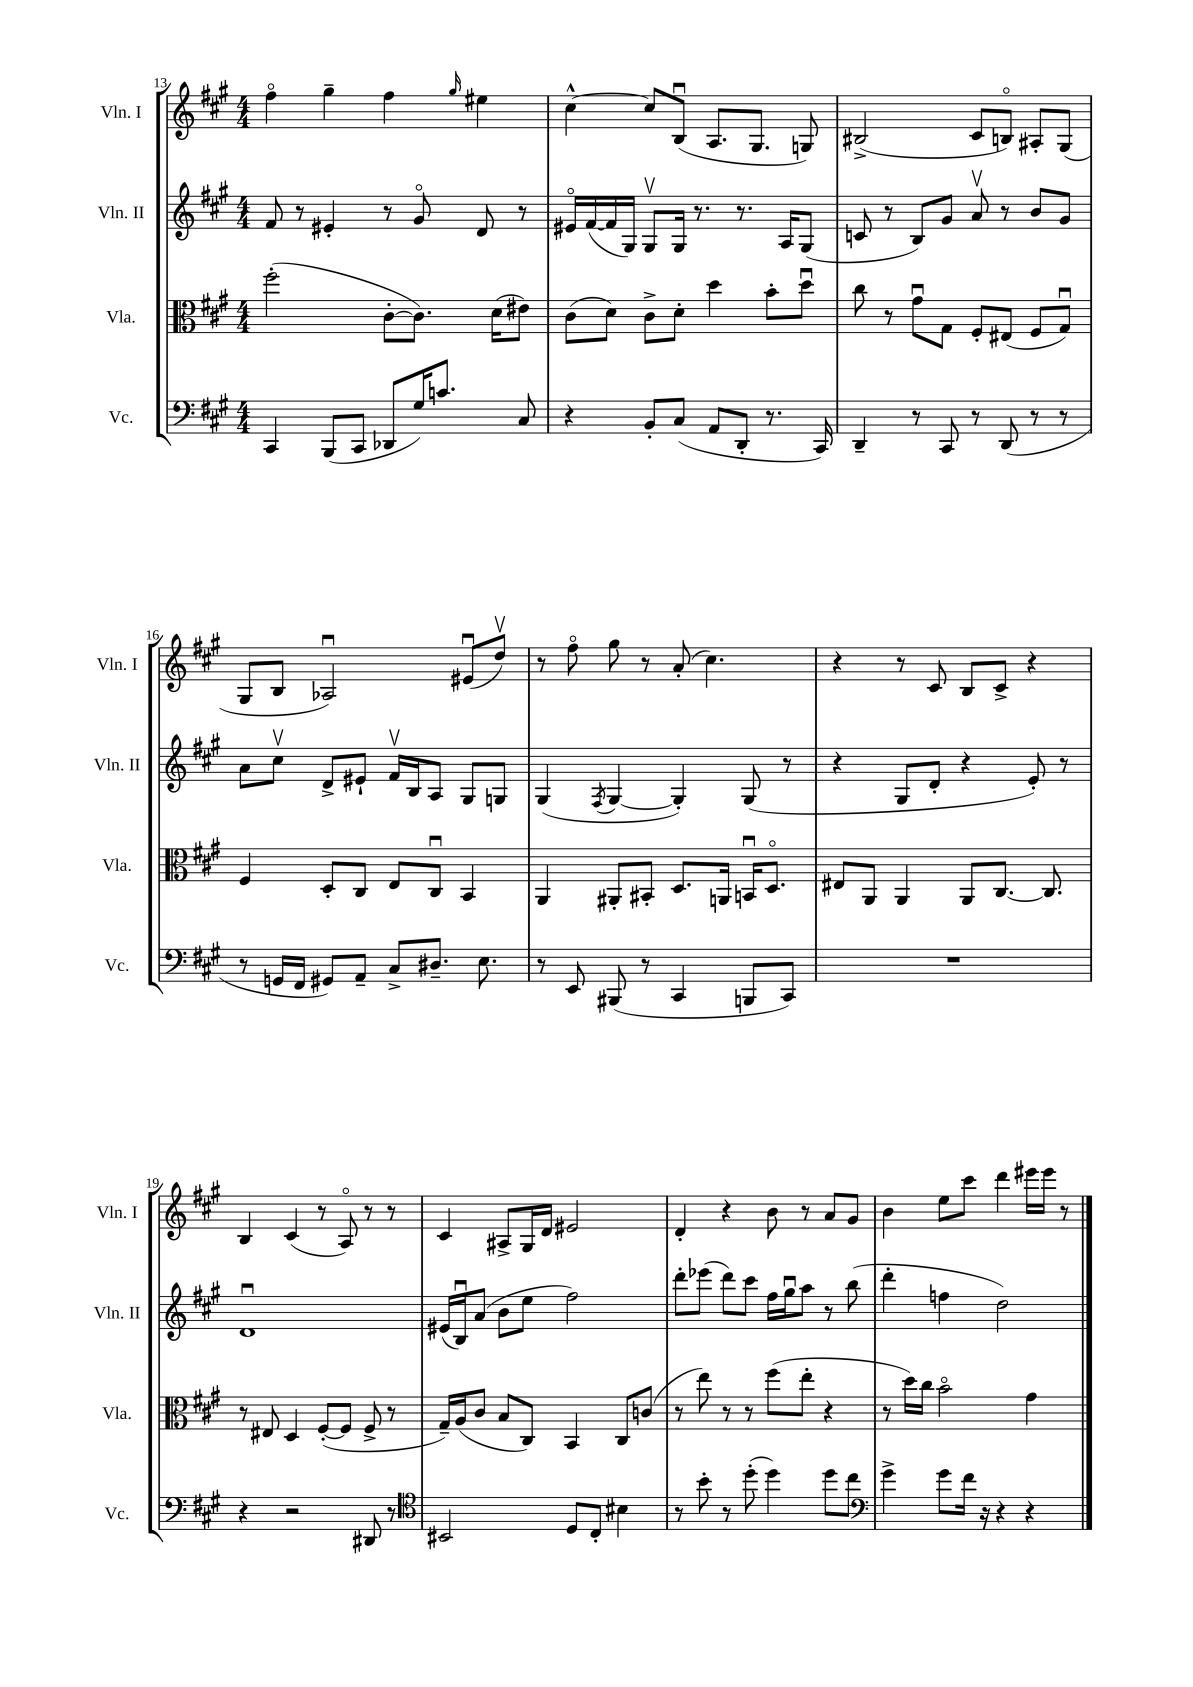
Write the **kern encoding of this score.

**kern	**kern	**kern	**kern
*staff4	*staff3	*staff2	*staff1
*clefF4	*clefC3	*clefG2	*clefG2
*k[f#c#g#]	*k[f#c#g#]	*k[f#c#g#]	*k[f#c#g#]
*M4/4	*M4/4	*M4/4	*M4/4
4CC#	(2ff#'	8f#	4ff#o
.	.	8r	.
(8BBB	.	4e#'	4gg#~
8CC#	.	.	.
8DD-	[8c#'	8r	4ff#
16G#)	8.c#])	8g#o	.
8.c	.	.	.
.	.	.	16qqgg#
.	.	8d	4ee#
.	(16d	.	.
8C#	8e#)	8r	.
=	=	=	=
4r	(8c#	16e#o	[4cc#^^
.	.	([16f#	.
.	8d)	16f#]	.
.	.	16G#)	.
8BB'	8c#^	8G#v	8cc#]
(8C#	8d'	16G#	(8Bu
.	.	8.r	.
8AA	4dd	.	8.A
8DD'	.	8.r	.
.	.	.	8.G#
8.r	8b'	.	.
.	.	16A	.
.	8ddu	(8G#	8G)
16CC#)	.	.	.
=	=	=	=
4DD~	8cc#	8c	(2B#^
.	8r	8r	.
8r	8g#u	8B)	.
8CC#	8G#	8g#	.
8r	8F#'	8av	8c#
(8DD	(8E#	8r	8Bo)
8r	8F#	8b	8A#'
8r	8G#u)	8g#	(8G#
=	=	=	=
8r	4F#	8a	8G#
16GG	.	8cc#v	8B
16FF#	.	.	.
8GG#)	8D'	8d^	2A-u)
8AA~	8C#	8e#`	.
8C#^	8E	16f#v	.
.	.	16B	.
8.D#~	8C#u	8A	.
.	4BB	8G#	(8e#u
8.E	.	.	.
.	.	8G	8ddv)
=	=	=	=
8r	4AA	(4G#	8r
8EE	.	.	8ff#o
.	.	8qF#	.
(8BBB#	8AA#'	[4G#	8gg#
8r	8BB#'	.	8r
4CC#	8.D	4G#'])	(8a'
.	.	.	4.cc#)
.	16AA	.	.
8BBB	16BBu	(8G#	.
.	8.Do	.	.
8CC#)	.	8r	.
=	=	=	=
1r	8E#	4r	4r
.	8AA	.	.
.	4AA	8G#	8r
.	.	8d'	8c#
.	8AA	4r	8B
.	[8.C#	.	8c#^
.	.	8e')	4r
.	8.C#]	.	.
.	.	8r	.
=	=	=	=
4r	8r	1du	4B
.	8E#	.	.
2r	4D	.	(4c#
.	([8F#'	.	8r
.	8F#]	.	8Ao)
8DD#	8F#^	.	8r
8r	8r	.	8r
=	=	=	=
*clefC4	*	*	*
2BB#	16G#~)	(16e#	4c#
.	(16A	16Bu)	.
.	8c#	(8a	.
.	8B	8b	8A#^
.	8C#)	8ee	16G#
.	.	.	16d
8D	4BB	2ff#)	2e#
8C#'	.	.	.
4B#	8C#	.	.
.	(8c	.	.
=	=	=	=
8r	8r	8ddd'	4d'
8b'	8ee)	(8eee-	.
8r	8r	8ddd)	4r
(8dd'	8r	8ccc#	.
4dd)	(8ff#	16ff#	8b
.	.	16gg#u	.
.	8ee'	8aa	8r
8dd	4r	8r	8a
8cc#	.	(8bb	8g#
=	=	=	=
*clefF4	*	*	*
4g#^	8r	4ddd'	4b
.	16dd)	.	.
.	16cc#	.	.
8g#	2bo	4ff	8ee
16f#	.	.	8ccc#
16r	.	.	.
4r	.	2dd)	4ddd
4r	4g#	.	16eee#
.	.	.	16eee#
.	.	.	8r
==	==	==	==
*-	*-	*-	*-
